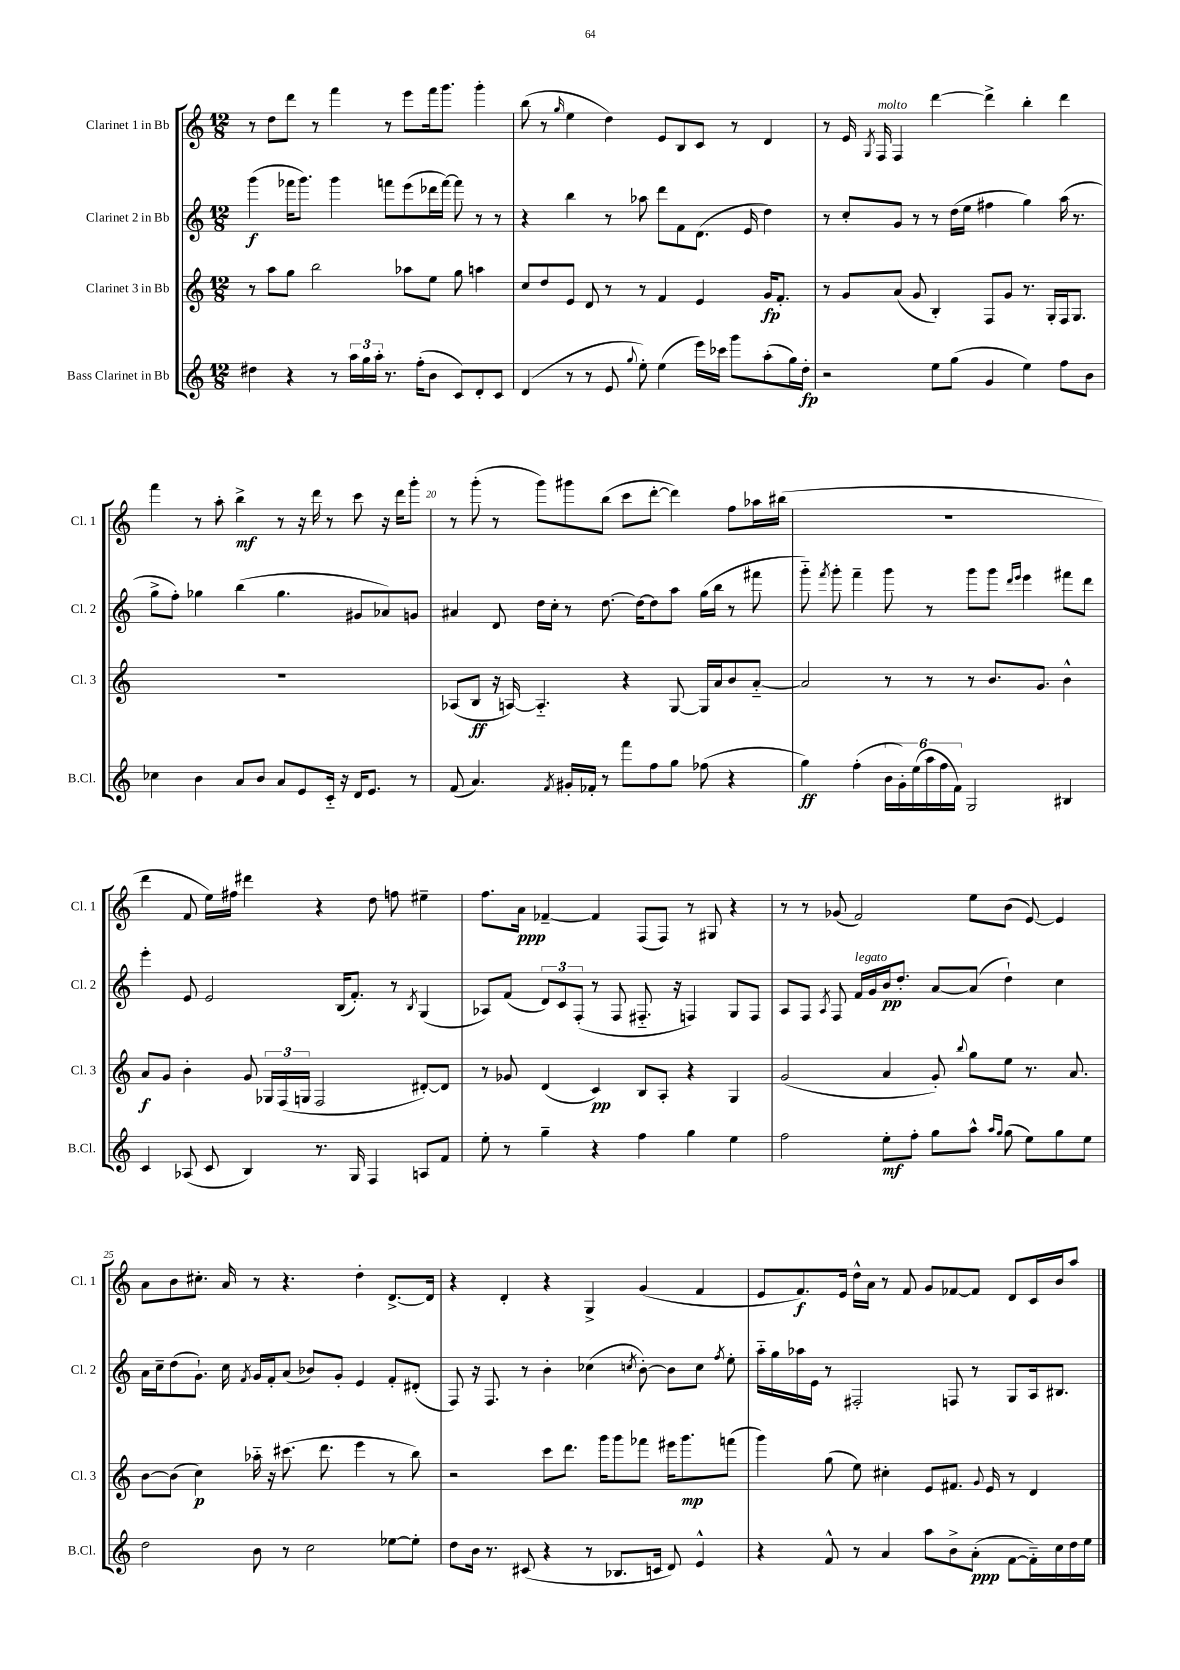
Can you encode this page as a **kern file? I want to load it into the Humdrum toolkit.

**kern	**dynam	**kern	**dynam	**kern	**dynam	**kern	**dynam
*part4	*part4	*part3	*part3	*part2	*part2	*part1	*part1
*staff4	*staff4	*staff3	*staff3	*staff2	*staff2	*staff1	*staff1
*I"Bass Clarinet in Bb	*	*I"Clarinet 3 in Bb	*	*I"Clarinet 2 in Bb	*	*I"Clarinet 1 in Bb	*
*I'B.Cl.	*	*I'Cl. 3	*	*I'Cl. 2	*	*I'Cl. 1	*
*clefG2	*	*clefG2	*	*clefG2	*	*clefG2	*
*k[]	*	*k[]	*	*k[]	*	*k[]	*
*M12/8	*	*M12/8	*	*M12/8	*	*M12/8	*
=16	=16	=16	=16	=16	=16	=16	=16
4dd#X\	.	8r	.	(4ggg\	f	8r	.
.	.	8aa\L	.	.	.	8dd\L	.
4r	.	8gg\J	.	16fff-X\KL	.	8ddd\J	.
.	.	.	.	8.ggg\J)	.	.	.
.	.	2bb\	.	.	.	8r	.
8r	.	.	.	4ggg\	.	4fff\	.
24aa\LL	.	.	.	.	.	.	.
24gg\	.	.	.	.	.	.	.
24aa'\JJ	.	.	.	.	.	.	.
8.r	.	.	.	8fffn\L	.	8r	.
.	.	8aa-X\L	.	(8eee\	.	8eee\L	.
(16ff'\KL	.	.	.	.	.	.	.
8b\J	.	8ee\J	.	16ddd-X\L	.	16fff\k	.
.	.	.	.	[16fff\JJ)	.	8.ggg\J	.
8c/L)	.	8gg\	.	8fff\]	.	.	.
8d'/	.	4aan\	.	8r	.	4ggg'\	.
8c/J	.	.	.	8r	.	.	.
=17	=17	=17	=17	=17	=17	=17	=17
(4d/	.	8cc/L	.	4r	.	(8bb\	.
.	.	8dd/	.	.	.	8r	.
.	.	.	.	.	.	16qqgg/	.
8r	.	8e/J	.	4bb\	.	4ee\	.
8r	.	8d/	.	.	.	.	.
8e/	.	8r	.	8r	.	4dd\)	.
8qqgg/	.	.	.	.	.	.	.
8ee'\)	.	8r	.	8aa-X\	.	.	.
(4ee\	.	4f/	.	8ddd\L	.	8e/L	.
.	.	.	.	8f\	.	8B/	.
16eee\LL)	.	4e/	.	(8.d\J	.	8c/J	.
16ccc-X\JJ	.	.	.	.	.	.	.
8ggg\L	.	.	.	.	.	8r	.
.	.	.	.	16e/	.	.	.
(8aa'\	.	16g/KL	fp	4dd\)	.	4d/	.
.	.	8.f'/J	.	.	.	.	.
16gg\L)	.	.	.	.	.	.	.
16dd'\JJ	fp	.	.	.	.	.	.
=18	=18	=18	=18	=18	=18	=18	=18
2r	.	8r	.	8r	.	8r	.
.	.	8g/L	.	8cc'/L	.	16e/	.
.	.	.	.	.	.	8qG/	.
!	!	!	!	!	!	!LO:TX:a:i:t=molto	!
.	.	.	.	.	.	16F/	.
.	.	(8a/J	.	8g/J	.	4F/	.
.	.	8g/	.	8r	.	.	.
8ee\L	.	4B'/)	.	8r	.	[4ddd\	.
(8gg\J	.	.	.	(16dd\LL	.	.	.
.	.	.	.	16ee\JJ	.	.	.
4g/	.	8F/L	.	4ff#X\	.	4ddd^\]	.
.	.	8g/J	.	.	.	.	.
4ee\)	.	8.r	.	4gg\)	.	4bb'\	.
.	.	16G'/LL	.	.	.	.	.
8ff\L	.	16F/J	.	(16aa\	.	4ddd\	.
.	.	8.G/J	.	8.r	.	.	.
8b\J	.	.	.	.	.	.	.
!!LO:LB:g=z
=19	=19	=19	=19	=19	=19	=19	=19
4cc-X\	.	1.r	.	8gg^\L	.	4fff\	.
.	.	.	.	8ff'\J)	.	.	.
4b\	.	.	.	4gg-X\	.	8r	.
.	.	.	.	.	.	8aa'\	.
8a/L	.	.	.	(4bb\	.	4bb^\	mf
8b/J	.	.	.	.	.	.	.
8a/L	.	.	.	4.gg-\	.	8r	.
8e/	.	.	.	.	.	16r	.
.	.	.	.	.	.	16ddd\	.
16c/Jk	.	.	.	.	.	8r	.
16r	.	.	.	.	.	.	.
16d/KL	.	.	.	8g#X/L	.	8ccc\	.
8.e/J	.	.	.	.	.	.	.
.	.	.	.	8a-X/)	.	16r	.
.	.	.	.	.	.	16ddd\KL	.
8r	.	.	.	8gn/J	.	8ggg'\J	.
=20	=20	=20	=20	=20	=20	=20	=20
(8f/	.	(8A-X/L	.	4a#X/	.	8r	.
4.a/)	.	8B/J	ff	.	.	(8ggg'\	.
.	.	16r	.	8d/	.	8r	.
.	.	[16An/)	.	.	.	.	.
.	.	4.A/]	.	16dd\LL	.	8ggg\L)	.
.	.	.	.	16cc'\JJ	.	.	.
8qf/	.	.	.	.	.	.	.
16g#X'/LL	.	.	.	8r	.	8ggg#X\	.
16f-X'/JJ	.	.	.	.	.	.	.
8r	.	.	.	[8.dd\	.	(8bb\J	.
8fff\L	.	4r	.	.	.	8ccc\L	.
.	.	.	.	16dd\KL_	.	.	.
8ff\	.	.	.	8dd\]	.	[8ddd'\J	.
8gg\J	.	[8G/	.	8aa\J	.	4ddd\])	.
(8ff-X\	.	16G/LL]	.	(16gg\LL	.	.	.
.	.	16a/J	.	16bb\JJ	.	.	.
4r	.	8b/	.	8r	.	8ff\L	.
.	.	[8a/J	.	8fff#X\	.	16aa-X\L	.
.	.	.	.	.	.	(16bb#X\JJ	.
=21	=21	=21	=21	=21	=21	=21	=21
4gg\)	ff	2a/]	.	8ggg\)	.	1.r	.
.	.	.	.	8qfff/	.	.	.
.	.	.	.	8ggg'\	.	.	.
(4ff'\	.	.	.	4fff~\	.	.	.
24b\LL	.	8r	.	8ggg\	.	.	.
24g'\)	.	.	.	.	.	.	.
(24ee\	.	.	.	.	.	.	.
24aa\	.	8r	.	8r	.	.	.
24ff\	.	.	.	.	.	.	.
24f\JJ)	.	.	.	.	.	.	.
2G/	.	8r	.	8ggg\L	.	.	.
.	.	8.b/L	.	8ggg\J	.	.	.
.	.	.	.	16qqddd/LL	.	.	.
.	.	.	.	16qqeee/JJ	.	.	.
.	.	.	.	4eee\	.	.	.
.	.	8.g/J	.	.	.	.	.
4B#X/	.	4b^^\	.	8fff#X\L	.	.	.
.	.	.	.	8ddd\J	.	.	.
!!LO:LB:g=z
=22	=22	=22	=22	=22	=22	=22	=22
4c/	.	8a/L	f	4eee'\	.	4ddd\	.
.	.	8g/J	.	.	.	.	.
(8A-X/	.	4b'\	.	8e/	.	8f/	.
8c/	.	.	.	2e/	.	16ee\LL)	.
.	.	.	.	.	.	16ff#X\JJ	.
4B/)	.	8g/	.	.	.	4ddd#X\	.
.	.	24G-X/LL	.	.	.	.	.
.	.	(24F/	.	.	.	.	.
.	.	24Gn/JJ	.	.	.	.	.
8.r	.	2F/	.	.	.	4r	.
.	.	.	.	(16B/KL	.	.	.
16G/	.	.	.	8.f'/J)	.	.	.
4F/	.	.	.	.	.	8dd\	.
.	.	.	.	8r	.	8ffn\	.
.	.	.	.	8qB/	.	.	.
8An/L	.	[8d#X'/L)	.	(4G/	.	4ee#X~\	.
8f/J	.	8d#/J]	.	.	.	.	.
=23	=23	=23	=23	=23	=23	=23	=23
8ee'\	.	8r	.	8A-X/L)	.	8.ff\L	.
8r	.	8g-X/	.	(8f/J	.	.	.
.	.	.	.	.	.	16a\Jk	ppp
4gg~\	.	(4d/	.	12d/L)	.	[4f-X~/	.
.	.	.	.	12c/	.	.	.
.	.	.	.	(12F'/J	.	.	.
4r	.	4c/)	pp	8r	.	4f-/]	.
.	.	.	.	8F/	.	.	.
4ff\	.	8B/L	.	8.F#X/	.	(8F/L	.
.	.	8A'/J	.	.	.	8F/J)	.
.	.	.	.	16r	.	.	.
4gg\	.	4r	.	4Fn/)	.	8r	.
.	.	.	.	.	.	8G#X/	.
4ee\	.	4G/	.	8G/L	.	4r	.
.	.	.	.	8F/J	.	.	.
=24	=24	=24	=24	=24	=24	=24	=24
2ff\	.	(2g/	.	8A/L	.	8r	.
.	.	.	.	8F/J	.	8r	.
.	.	.	.	8qA/	.	.	.
.	.	.	.	8F/	.	(8g-X/	.
!	!	!	!	!LO:TX:a:i:t=legato	!	!	!
.	.	.	.	16f/LL	.	2f/)	.
.	.	.	.	16g/	.	.	.
8ee'\L	mf	4a/	.	16b/J	pp	.	.
.	.	.	.	8.dd'/J	.	.	.
8ff'\J	.	.	.	.	.	.	.
8gg\L	.	8g'/)	.	[8a/L	.	.	.
.	.	8qqbb/	.	.	.	.	.
8aa^^\J	.	8gg\L	.	(8a/J]	.	8ee\L	.
16qqaa/LL	.	.	.	.	.	.	.
16qqgg/JJ	.	.	.	.	.	.	.
(8gg\	.	8ee\J	.	4dd`\)	.	(8b\J	.
8ee\L)	.	8.r	.	.	.	[8e/)	.
8gg\	.	.	.	4cc\	.	4e/]	.
.	.	8.a/	.	.	.	.	.
8ee\J	.	.	.	.	.	.	.
!!LO:LB:g=z
=25	=25	=25	=25	=25	=25	=25	=25
2dd\	.	[8b\L	.	16a\LL	.	8a\L	.
.	.	.	.	16cc~\J	.	.	.
.	.	(8b\J]	.	(8dd\	.	8b\	.
.	.	4cc\)	p	8.g`\J)	.	8.cc#X'\J	.
.	.	.	.	16cc\	.	16a/	.
.	.	.	.	8qf/	.	.	.
8b\	.	16aa-X\	.	16g/LL	.	8r	.
.	.	16r	.	16f'/J	.	.	.
8r	.	(8.ccc#X\	.	(8a/J	.	4.r	.
2cc\	.	.	.	8b-X/L)	.	.	.
.	.	8.ddd\	.	.	.	.	.
.	.	.	.	8g'/J	.	.	.
.	.	4eee\	.	4e/	.	4dd'\	.
[8ee-X\L	.	8r	.	8f'/L	.	[8.d^/L	.
8ee-'\J]	.	8bb\)	.	(8d#X'/J	.	.	.
.	.	.	.	.	.	16d/Jk]	.
=26	=26	=26	=26	=26	=26	=26	=26
8dd\L	.	2r	.	8F/)	.	4r	.
16b\Jk	.	.	.	16r	.	.	.
8.r	.	.	.	8.F/	.	.	.
.	.	.	.	.	.	4d'/	.
(8c#X/	.	.	.	8r	.	.	.
4r	.	8ccc\L	.	4b'\	.	4r	.
.	.	8.ddd\J	.	.	.	.	.
8r	.	.	.	(4cc-X\	.	4G^/	.
.	.	16ggg\KL	.	.	.	.	.
8.B-X/L	.	8ggg\	.	.	.	.	.
.	.	.	.	8qccn/	.	.	.
.	.	8fff-X\J	.	[8b'\)	.	(4g/	.
16cn/Jk	.	.	.	.	.	.	.
8d/)	.	16eee#X\KL	.	8b\L]	.	.	.
.	.	8.ggg\	mp	.	.	.	.
4e^^/	.	.	.	8cc\J	.	4f/	.
.	.	.	.	8qff/	.	.	.
.	.	(8fffn\J	.	8ee'\	.	.	.
=27	=27	=27	=27	=27	=27	=27	=27
4r	.	4ggg\)	.	16aa\LL	.	8e/L	.
.	.	.	.	16gg\	.	.	.
.	.	.	.	16aa-X\	.	8.f/)	f
.	.	.	.	16e\JJ	.	.	.
8f^^/	.	(8gg\	.	8r	.	.	.
.	.	.	.	.	.	16e/Jk	.
8r	.	8ee\)	.	2F#X'/	.	16dd^^\LL	.
.	.	.	.	.	.	16a\JJ	.
4a/	.	4cc#X'\	.	.	.	8r	.
.	.	.	.	.	.	8f/	.
8aa\L	.	8e/L	.	.	.	8g/L	.
8b^\	.	8.f#X/J	.	8Fn/	.	[8f-X/	.
(8a'\J	ppp	.	.	8r	.	8f-/J]	.
.	.	8qqg/	.	.	.	.	.
.	.	16e/	.	.	.	.	.
[8f\L	.	8r	.	8G/L	.	8d/L	.
16f\L])	.	4d/	.	16A/k	.	16c/L	.
16cc\	.	.	.	8.B#X/J	.	16b/J	.
16dd\	.	.	.	.	.	8aa/J	.
16ee\JJ	.	.	.	.	.	.	.
==	==	==	==	==	==	==	==
*-	*-	*-	*-	*-	*-	*-	*-
